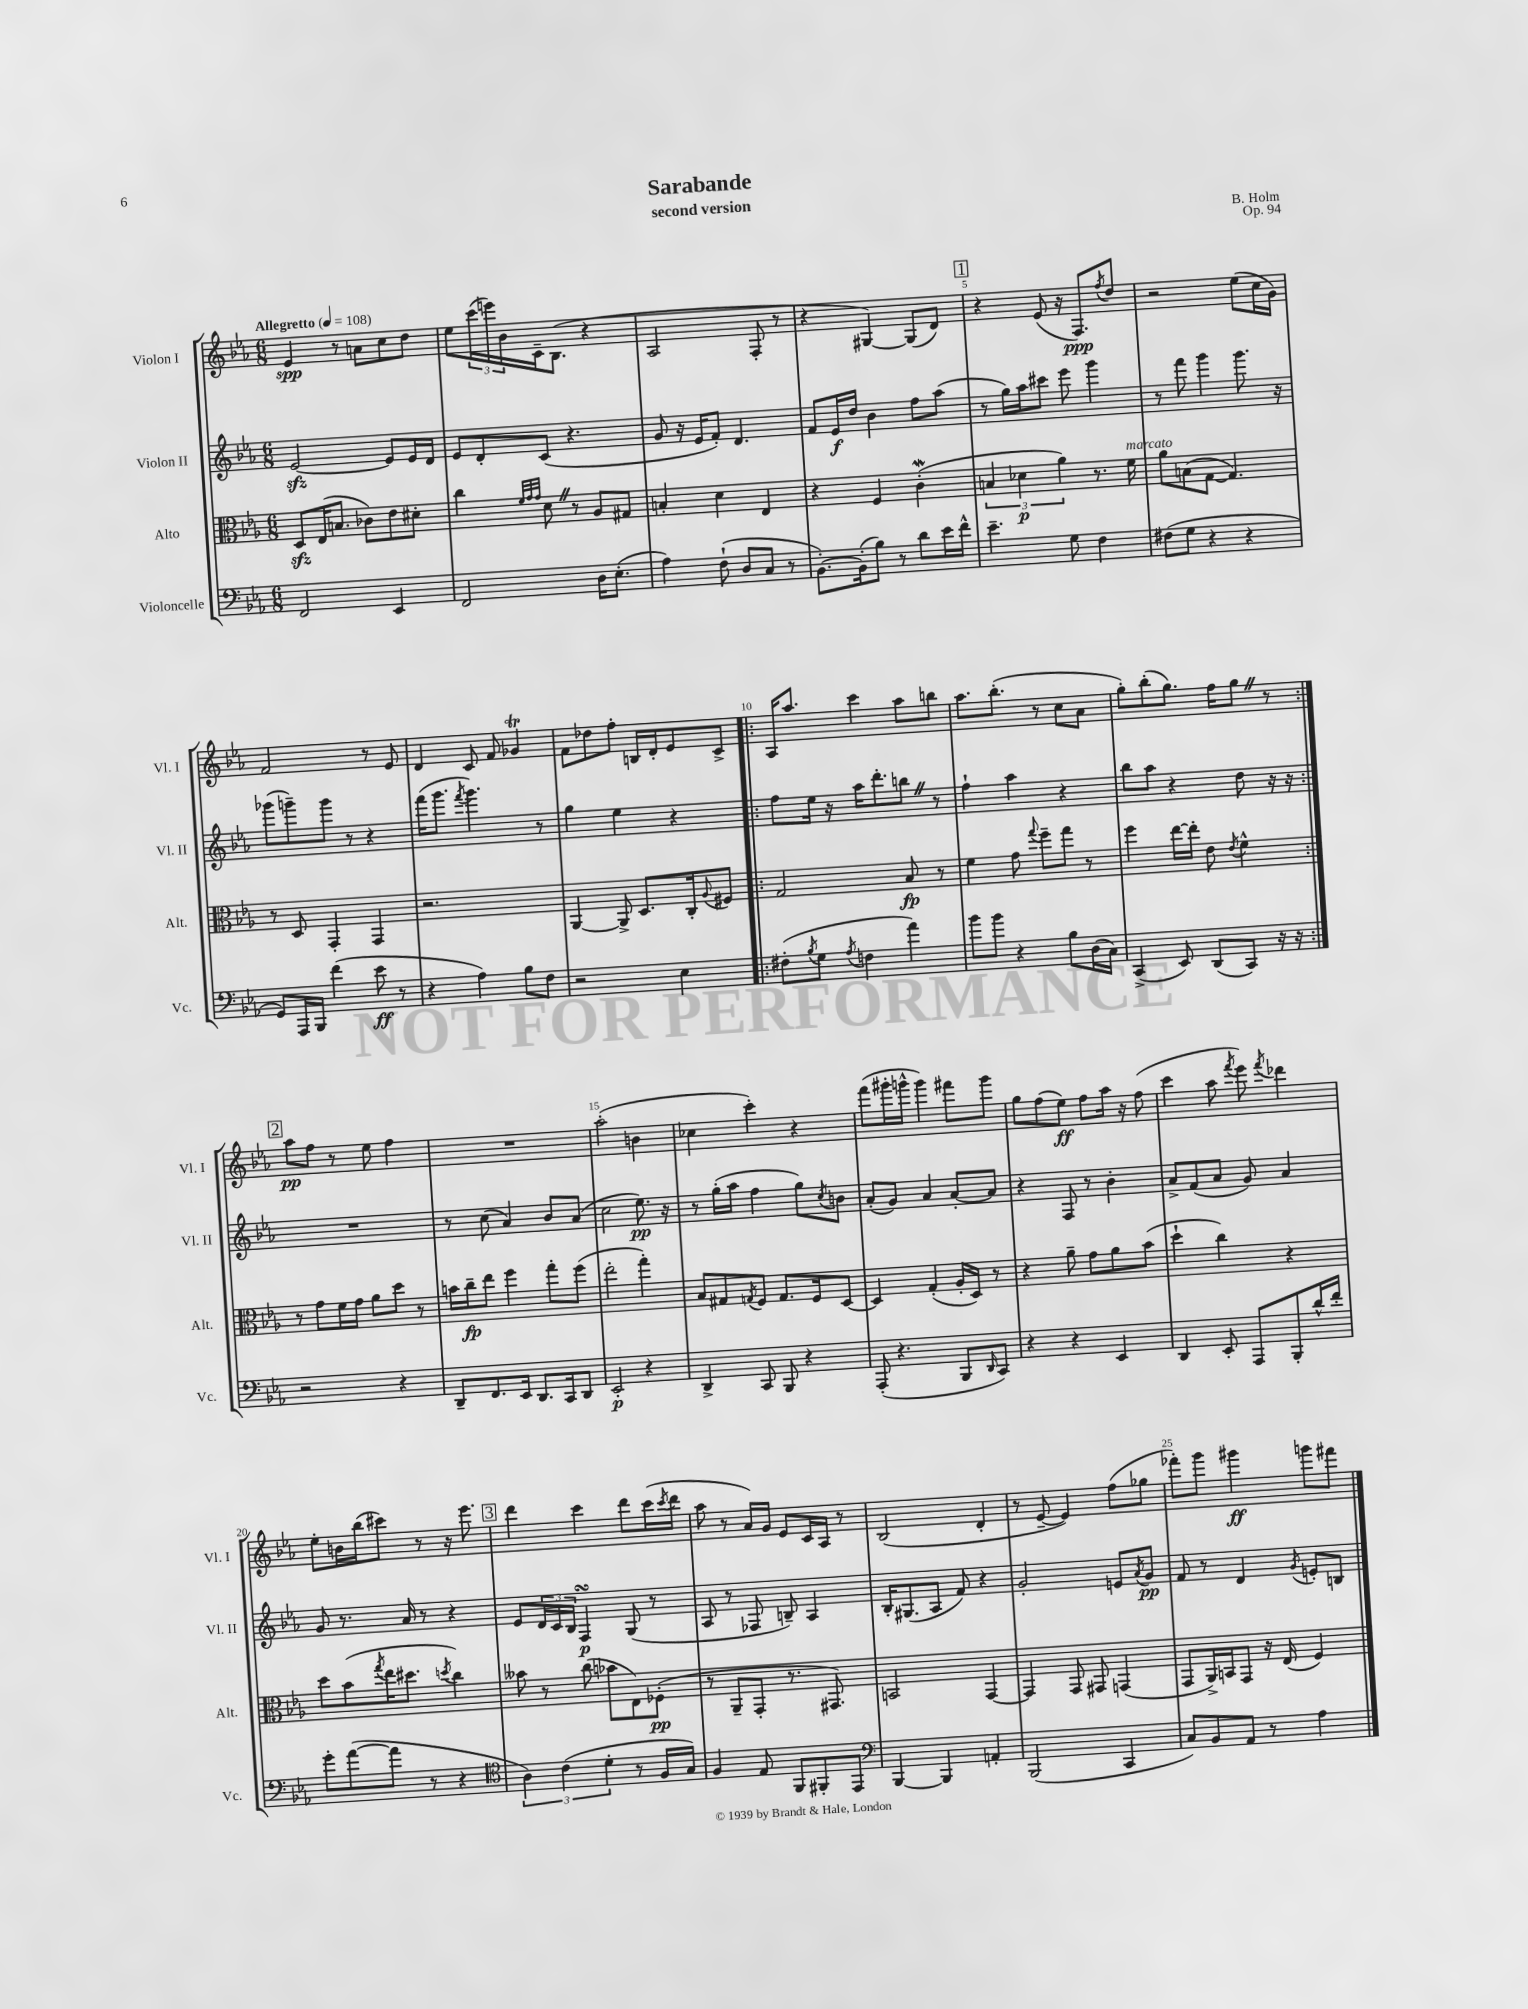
\header { title = "Sarabande" composer = "B. Holm" subtitle = "second version" opus = "Op. 94" }
<<
\new StaffGroup <<
\new Staff = "s0" \with { instrumentName = "Violon I" shortInstrumentName = "Vl. I" } {
    \clef treble \key ees \major \numericTimeSignature \time 6/8 \tempo "Allegretto" 4 = 108
    ees'4\spp r8 a'8 c''8 d''8 |
    ees''8 \tuplet 3/2 { c'''16( e'''16) bes'16 } c'16-- bes8.( r4 |
    aes2 f8-. r8 |
    r4 gis4~) gis8( d'8) |
    \mark \markup { \box "1" } r4 ees'8( r16 f8.\ppp) \acciaccatura { f''8 } d''8 |
    r2 ees''8( c''16 g'16) |
    f'2 r8 ees'8 |
    d'4 c'8 f'8 ges'4\trill |
    f'8 des''8 f''8-. b16 d'16-. ees'8 c'8-> |
    \repeat volta 2 { aes16 aes''8. c'''4 aes''8 b''8 |
    aes''8. bes''8.-.( r8 c''8 aes'8 |
    g''8-.) bes''8-.( g''8.) f''16 g''8 \once \override BreathingSign.text = \markup { \musicglyph "scripts.caesura.straight" } \breathe r8 | }
    \mark \markup { \box "2" } aes''8\pp f''8 r8 ees''8 f''4 |
    R2. |
    aes''2-.( b'4 |
    ces''4 c'''4-.) r4 |
    f'''8( gis'''16-. g'''16-^ g'''4) fis'''8 g'''8 |
    g''8 f''8( ees''8\ff) f''8 aes''16 r16 f''8( |
    c'''4 aes''8 \acciaccatura { f'''8 } ees'''8) \acciaccatura { f'''8 } des'''4 |
    ees''8-. b'16 bes''16( cis'''8) r8 r16 ees'''8. |
    \mark \markup { \box "3" } d'''4 c'''4 d'''8 c'''16( \acciaccatura { c'''8 } d'''16 |
    aes''8 r8 aes'16) g'16 ees'8 c'16 aes16 r8 |
    bes2( d'4-. |
    r8 ees'8~-- ees'4) f''8( ges''8 |
    fes'''8-.) g'''8 gis'''4\ff g'''8 fis'''8 \bar "|." |
}
\new Staff = "s1" \with { instrumentName = "Violon II" shortInstrumentName = "Vl. II" } {
    \clef treble \key ees \major \numericTimeSignature \time 6/8
    ees'2~\sfz ees'8 ees'16 d'16 |
    ees'8 d'8-. c'8( r4. |
    g'8 r16 ees'16 f'8-.) d'4. |
    f'8 ees'16\f d''16 bes'4 f''8 aes''8( |
    \mark \markup { \box "1" } r8 g''16) aes''16 cis'''8 ees'''8 g'''4 |
    r8 f'''8 g'''4 g'''8. r16 |
    ges'''8( g'''8--) g'''8 r8 r4 |
    f'''16( g'''8. \acciaccatura { f'''8 } g'''4.) r8 |
    g''4 ees''4 r4 |
    \repeat volta 2 { f''8 ees''16 r16 aes''16 d'''8.-. b''8 \once \override BreathingSign.text = \markup { \musicglyph "scripts.caesura.straight" } \breathe r8 |
    f''4-! aes''4 r4 |
    bes''8 aes''8 r4 d''8 r16 r16 | }
    \mark \markup { \box "2" } R2. |
    r8 c''8( aes'4) bes'8 aes'8( |
    c''2 ees''8.\pp) r16 |
    r8 g''16-.( aes''16 f''4 g''8) \acciaccatura { c''8 } b'8 |
    aes'8-.( g'8) aes'4 aes'8~-. aes'8 |
    r4 f8 r8 bes'4-. |
    aes'8-> f'8( aes'8 g'8) aes'4 |
    g'8 r8. aes'16 r8 r4 |
    \mark \markup { \box "3" } ees'8 \tuplet 3/2 { d'16 c'16 bes16 } f4\turn\p g8( r8 |
    aes8 r8 fes8 b8--) aes4 |
    bes16-. gis8.( aes8 f'8) r4 |
    g'2-. e'8 \acciaccatura { aes'8 } g'8\pp |
    f'8 r8 d'4 \acciaccatura { g'8 } e'8-. b8 \bar "|." |
}
\new Staff = "s2" \with { instrumentName = "Alto" shortInstrumentName = "Alt." } {
    \clef alto \key ees \major \numericTimeSignature \time 6/8
    d8\sfz ees16( b8. ces'8) ees'8 dis'8-. |
    c''4 \grace { f'32 g'32 g'32 } d'8 \once \override BreathingSign.text = \markup { \musicglyph "scripts.caesura.straight" } \breathe r8 aes8 gis8 |
    b4-. d'4 ees4 |
    r4 f4 c'4-.\mordent( |
    \mark \markup { \box "1" } \tuplet 3/2 { b4 des'4\p aes'4) } r8. f'16^\markup { \italic "marcato" } |
    aes'8 b8( g8~ g4.) |
    r8 d8 g,4-. g,4 |
    r2. |
    aes,4~ aes,8-> d8. c16-. \appoggiatura { aes8 } fis8 |
    \repeat volta 2 { g2 bes8\fp r8 |
    f'4 g'8 \appoggiatura { g''8 } f''8-- g''8 r8 |
    f''4 ees''16~ ees''16-. ees'8 \acciaccatura { ees'8 } f'4-^ | }
    \mark \markup { \box "2" } r8 g'8 f'16 g'16 aes'8 d''8 r8 |
    b'16 c''16--\fp ees''8 f''4 g''8-. f''8( |
    ees''2-. g''4-.) |
    bes8 gis8 \acciaccatura { g8 } f8 g8. f16 d8~ |
    d4 g4-.( aes16-. d16) r8 |
    r4 aes'8-- g'8 aes'8 bes'8( |
    d''4-! c''4) r4 |
    d''8 bes'8( \acciaccatura { g''8 } ees''16 dis''8. \acciaccatura { d''8 } c''4) |
    \mark \markup { \box "3" } beses'8 r8 c''8( bes'8 ees8) fes8-.\pp( |
    r8 aes,8-- g,8-. r8. gis,8.) |
    b,2 g,4~ |
    g,4 g,8 gis,8 g,4( |
    g,8 aes,16->) b,16 g,8 r16 ees16( f4) \bar "|." |
}
\new Staff = "s3" \with { instrumentName = "Violoncelle" shortInstrumentName = "Vc." } {
    \clef bass \key ees \major \numericTimeSignature \time 6/8
    f,2 ees,4 |
    f,2 d16 ees8.-.( |
    aes4) f8-!( d8 c8 r8 |
    bes,8.~-.) bes,16-.( bes8) r8 d'8 ees'16 f'16-^ |
    \mark \markup { \box "1" } ees'4.-- g8 f4 |
    fis8( g8 r4 r4 |
    g,8) aes,,16 bes,,16 f'4( ees'8\ff r8 |
    r4 aes4) bes8 f8 |
    r2 ees4 |
    \repeat volta 2 { fis8-.( \acciaccatura { bes8 } g8 \acciaccatura { aes8 } f4 aes'4) |
    bes'8 bes'8 r4 bes8 d16( c16) |
    c,4->( ees,8) d,8( c,8) r16 r16 | }
    \mark \markup { \box "2" } r2 r4 |
    d,8-- f,8. ees,16 d,8. c,16 d,8 |
    ees,2-.\p r4 |
    d,4-> c,8 bes,,8 r4 |
    aes,,8-.( r4. bes,,8 \grace { d,16 } c,8) |
    r4 r4 ees,4 |
    d,4 ees,8-. aes,,8 bes,,8-. d'16-^ f'16-. |
    g'8-. aes'8~( aes'8 r8 r4 |
    \mark \markup { \box "3" } \clef tenor \tuplet 3/2 { aes4) c'4( d'4-. } r8 f16 g16) |
    f4 ees8 f,8 fis,8-. ees,8 |
    \clef bass bes,,4~ bes,,4 a,4-. |
    bes,,2( c,4 |
    c8) bes,8 aes,8 r8 aes4 \bar "|." |
}
>>
>>
\layout { \context { \Score \override BarNumber.break-visibility = ##(#f #t #t) barNumberVisibility = #(every-nth-bar-number-visible 5) } }
